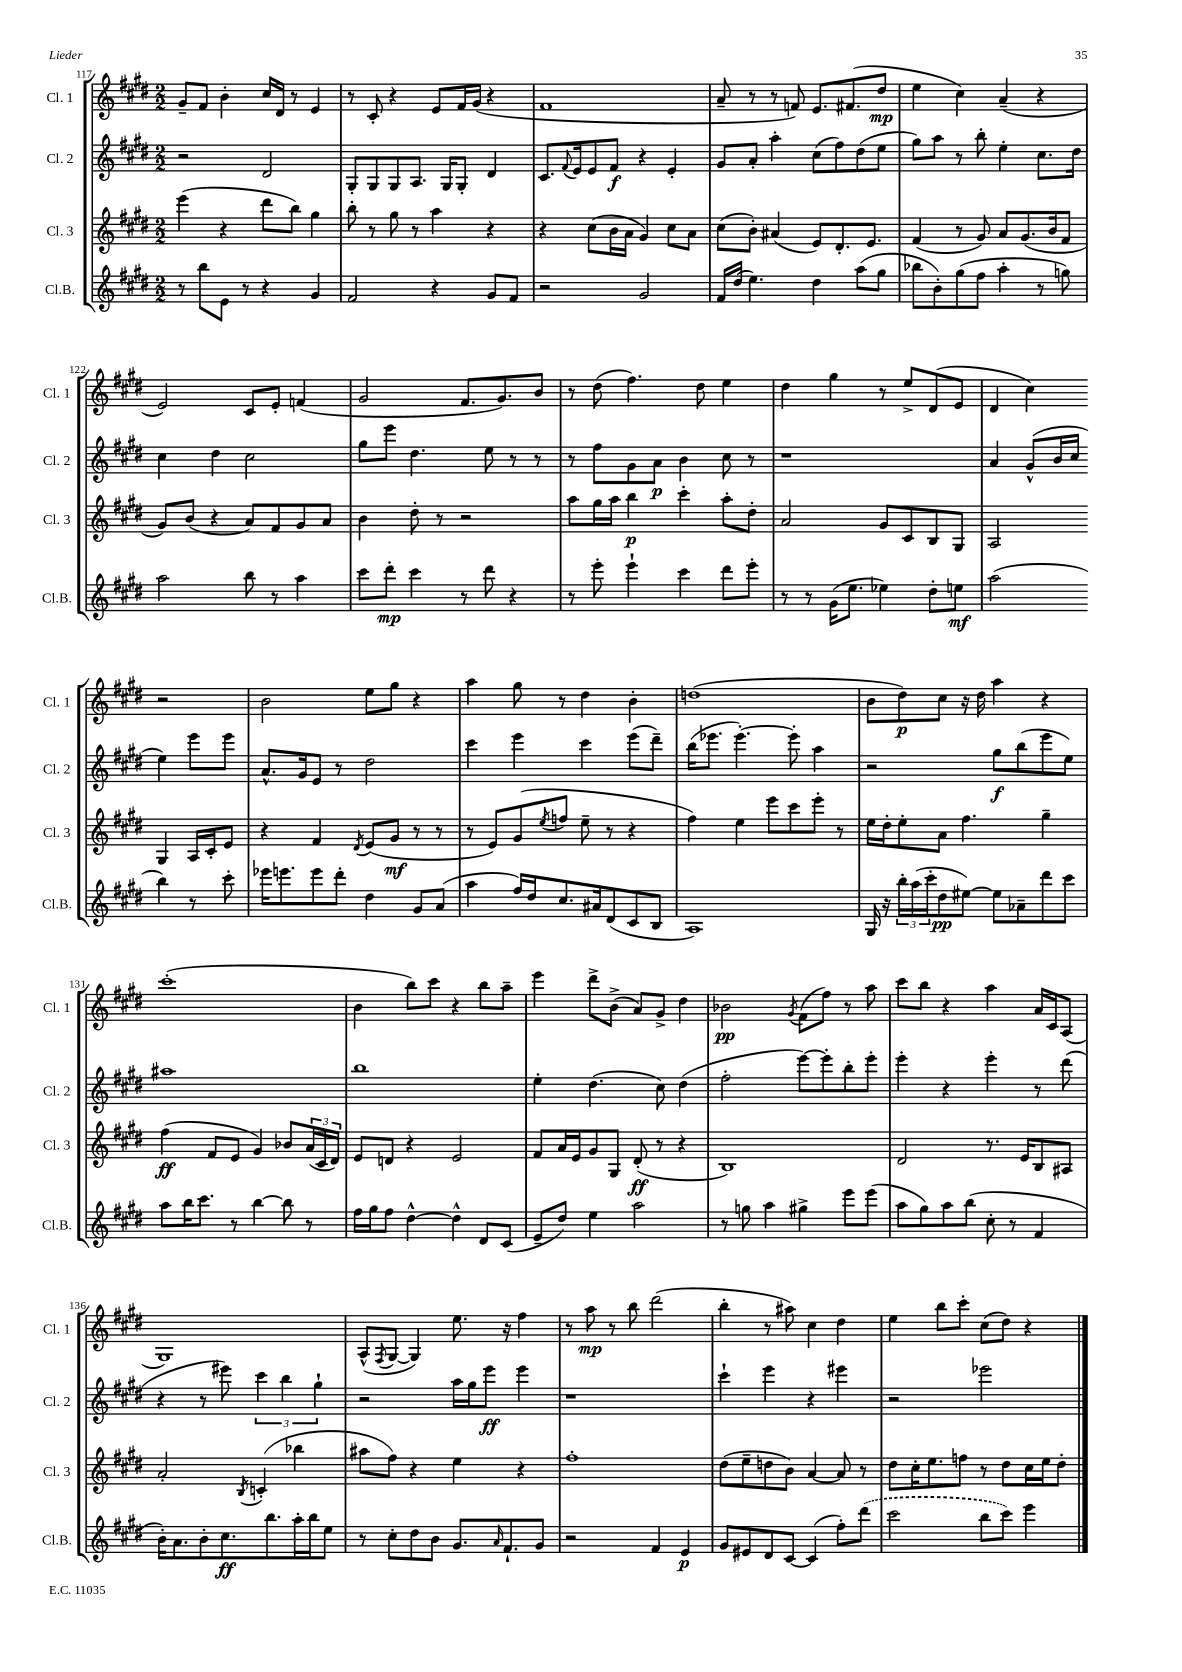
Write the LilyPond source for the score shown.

<<
\new StaffGroup <<
\new Staff = "s0" \with { instrumentName = "Cl. 1" shortInstrumentName = "Cl. 1" } {
    \clef treble \key e \major \numericTimeSignature \time 2/2
    gis'8-- fis'8 b'4-. cis''16 dis'16 r8 e'4 |
    r8 cis'8-. r4 e'8 fis'16 gis'16( r4 |
    fis'1 |
    a'8-- r8 r8 f'8) e'8. fis'8.( dis''8\mp |
    e''4 cis''4) a'4--( r4 |
    e'2) cis'8 e'8-. f'4( |
    gis'2 fis'8. gis'8.) b'8 |
    r8 dis''8( fis''4.) dis''8 e''4 |
    dis''4 gis''4 r8 e''8-> dis'8( e'8 |
    dis'4 cis''4) r2 |
    b'2 e''8 gis''8 r4 |
    a''4 gis''8 r8 dis''4 b'4-. |
    d''1( |
    b'8 dis''8\p) cis''8 r16 dis''16 a''4 r4 |
    cis'''1-.( |
    b'4 b''8) cis'''8 r4 b''8 a''8-- |
    e'''4 dis'''8-> b'8->( a'8) gis'8-> dis''4 |
    bes'2\pp \acciaccatura { gis'8 } fis'8( fis''8) r8 a''8 |
    cis'''8 b''8 r4 a''4 a'16 cis'16 a8( |
    gis1) |
    a8-^( \acciaccatura { fis8 } gis8~ gis4) e''8. r16 fis''4 |
    r8 a''8\mp r8 b''8 dis'''2( |
    b''4-. r8 ais''8) cis''4 dis''4 |
    e''4 b''8 cis'''8-. cis''8( dis''8) r4 \bar "|." |
}
\new Staff = "s1" \with { instrumentName = "Cl. 2" shortInstrumentName = "Cl. 2" } {
    \clef treble \key e \major \numericTimeSignature \time 2/2
    r2 dis'2 |
    gis8-. gis8 gis8 a8. gis16 gis8-. dis'4 |
    cis'8. \appoggiatura { fis'8 } e'16 e'8 fis'8\f r4 e'4-. |
    gis'8 a'8-. a''4-. cis''8( fis''8) dis''8( e''8 |
    gis''8) a''8 r8 b''8-. e''4-. cis''8. dis''16 |
    cis''4 dis''4 cis''2 |
    gis''8 e'''8 dis''4. e''8 r8 r8 |
    r8 fis''8 gis'8 a'8\p b'4 cis''8 r8 |
    r1 |
    a'4 gis'8-^( b'16 cis''16 e''4) e'''8 e'''8 |
    a'8.-^ gis'16 e'8 r8 dis''2 |
    cis'''4 e'''4 cis'''4 e'''8( dis'''8--) |
    b''16( ees'''8. ees'''4.~-.) ees'''8-. a''4 |
    r2 gis''8\f b''8( e'''8 e''8) |
    ais''1 |
    b''1 |
    e''4-. dis''4.( cis''8) dis''4( |
    fis''2-. e'''8~) e'''8-. b''8-. e'''8-. |
    e'''4-. r4 e'''4-. r8 dis'''8( |
    r4 r8 eis'''8) \tuplet 3/2 { cis'''4 b''4 gis''4-! } |
    r2 a''16 gis''16 e'''8\ff e'''4 |
    r1 |
    cis'''4-! e'''4 r4 eis'''4 |
    r2 ees'''2 \bar "|." |
}
\new Staff = "s2" \with { instrumentName = "Cl. 3" shortInstrumentName = "Cl. 3" } {
    \clef treble \key e \major \numericTimeSignature \time 2/2
    e'''4( r4 dis'''8 b''8) gis''4 |
    b''8-. r8 gis''8 r8 a''4 r4 |
    r4 cis''8( b'16 a'16 gis'4) cis''8 a'8 |
    cis''8( b'8-.) ais'4( e'8) dis'8.-. e'8. |
    fis'4( r8 gis'8) a'8 gis'8.( b'16 fis'8 |
    gis'8) b'8( r4 a'8) fis'8 gis'8 a'8 |
    b'4 dis''8-. r8 r2 |
    a''8 gis''16 a''16 b''4\p cis'''4-. a''8-. dis''8-. |
    a'2 gis'8 cis'8 b8 gis8 |
    a2 gis4 a16 cis'16-. e'8 |
    r4 fis'4 \acciaccatura { dis'8 } e'8( gis'8\mf r8 r8 |
    r8 e'8) gis'8( \acciaccatura { e''8 } f''8 e''8-- r8 r4 |
    fis''4) e''4 e'''8 cis'''8 e'''8-. r8 |
    e''16 dis''16-. e''8-. a'8 fis''4. gis''4-- |
    fis''4\ff( fis'8 e'8 gis'4) bes'8 \tuplet 3/2 { a'16( cis'16 dis'16) } |
    e'8 d'8 r4 e'2 |
    fis'8 a'16 e'16 gis'8 gis8 dis'8-.\ff( r8 r4 |
    b1) |
    dis'2 r8. e'16 b8 ais8 |
    a'2-. \acciaccatura { b8 } c'4-.( bes''4 |
    ais''8 fis''8) r4 e''4 r4 |
    fis''1-. |
    dis''8( e''8-- d''8 b'8) a'4~ a'8 r8 |
    dis''8 cis''16-. e''8. f''8 r8 dis''8 cis''16 e''16 dis''8-. \bar "|." |
}
\new Staff = "s3" \with { instrumentName = "Cl.B." shortInstrumentName = "Cl.B." } {
    \clef treble \key e \major \numericTimeSignature \time 2/2
    r8 b''8 e'8 r8 r4 gis'4 |
    fis'2 r4 gis'8 fis'8 |
    r2 gis'2 |
    fis'16 dis''16( e''4.) dis''4 a''8( gis''8 |
    bes''8 b'8-.) gis''8( fis''8 a''4-. r8 g''8) |
    a''2 b''8 r8 a''4 |
    cis'''8 dis'''8-.\mp cis'''4 r8 dis'''8 r4 |
    r8 e'''8-. e'''4-! cis'''4 dis'''8 e'''8-. |
    r8 r8 gis'16( e''8. ees''4) dis''8-. e''8\mf |
    a''2( b''4) r8 cis'''8-. |
    ees'''16 e'''8. e'''8 dis'''8-. dis''4 gis'8 a'8( |
    a''4 fis''16) dis''16 cis''8. ais'16 dis'8( cis'8 b8 |
    a1) |
    gis16 r16 \tuplet 3/2 { b''16-. a''16( cis'''16-. } dis''8\pp eis''8~) eis''8 aes'8-- dis'''8 cis'''8 |
    a''8 b''16 cis'''8. r8 b''4~ b''8 r8 |
    fis''16 gis''16 fis''8 dis''4~-^ dis''4-^ dis'8 cis'8( |
    e'8-- dis''8) e''4 a''2 |
    r8 g''8 a''4 gis''4-> e'''8 e'''8( |
    a''8 gis''8) a''8 b''8( cis''8-. r8 fis'4 |
    b'16-.) a'8. b'8-. cis''8.\ff b''8. a''16-. b''16 e''8 |
    r8 cis''8-. dis''8 b'8 gis'8. \grace { a'16 } fis'8.-! gis'8 |
    r2 fis'4 e'4\p |
    gis'8 eis'8 dis'8 cis'8~ cis'4( fis''8-.) \once \slurDashed dis'''8( |
    cis'''2 b''8 cis'''8) e'''4 \bar "|." |
}
>>
>>
\layout { \context { \Score currentBarNumber = #117 } }
